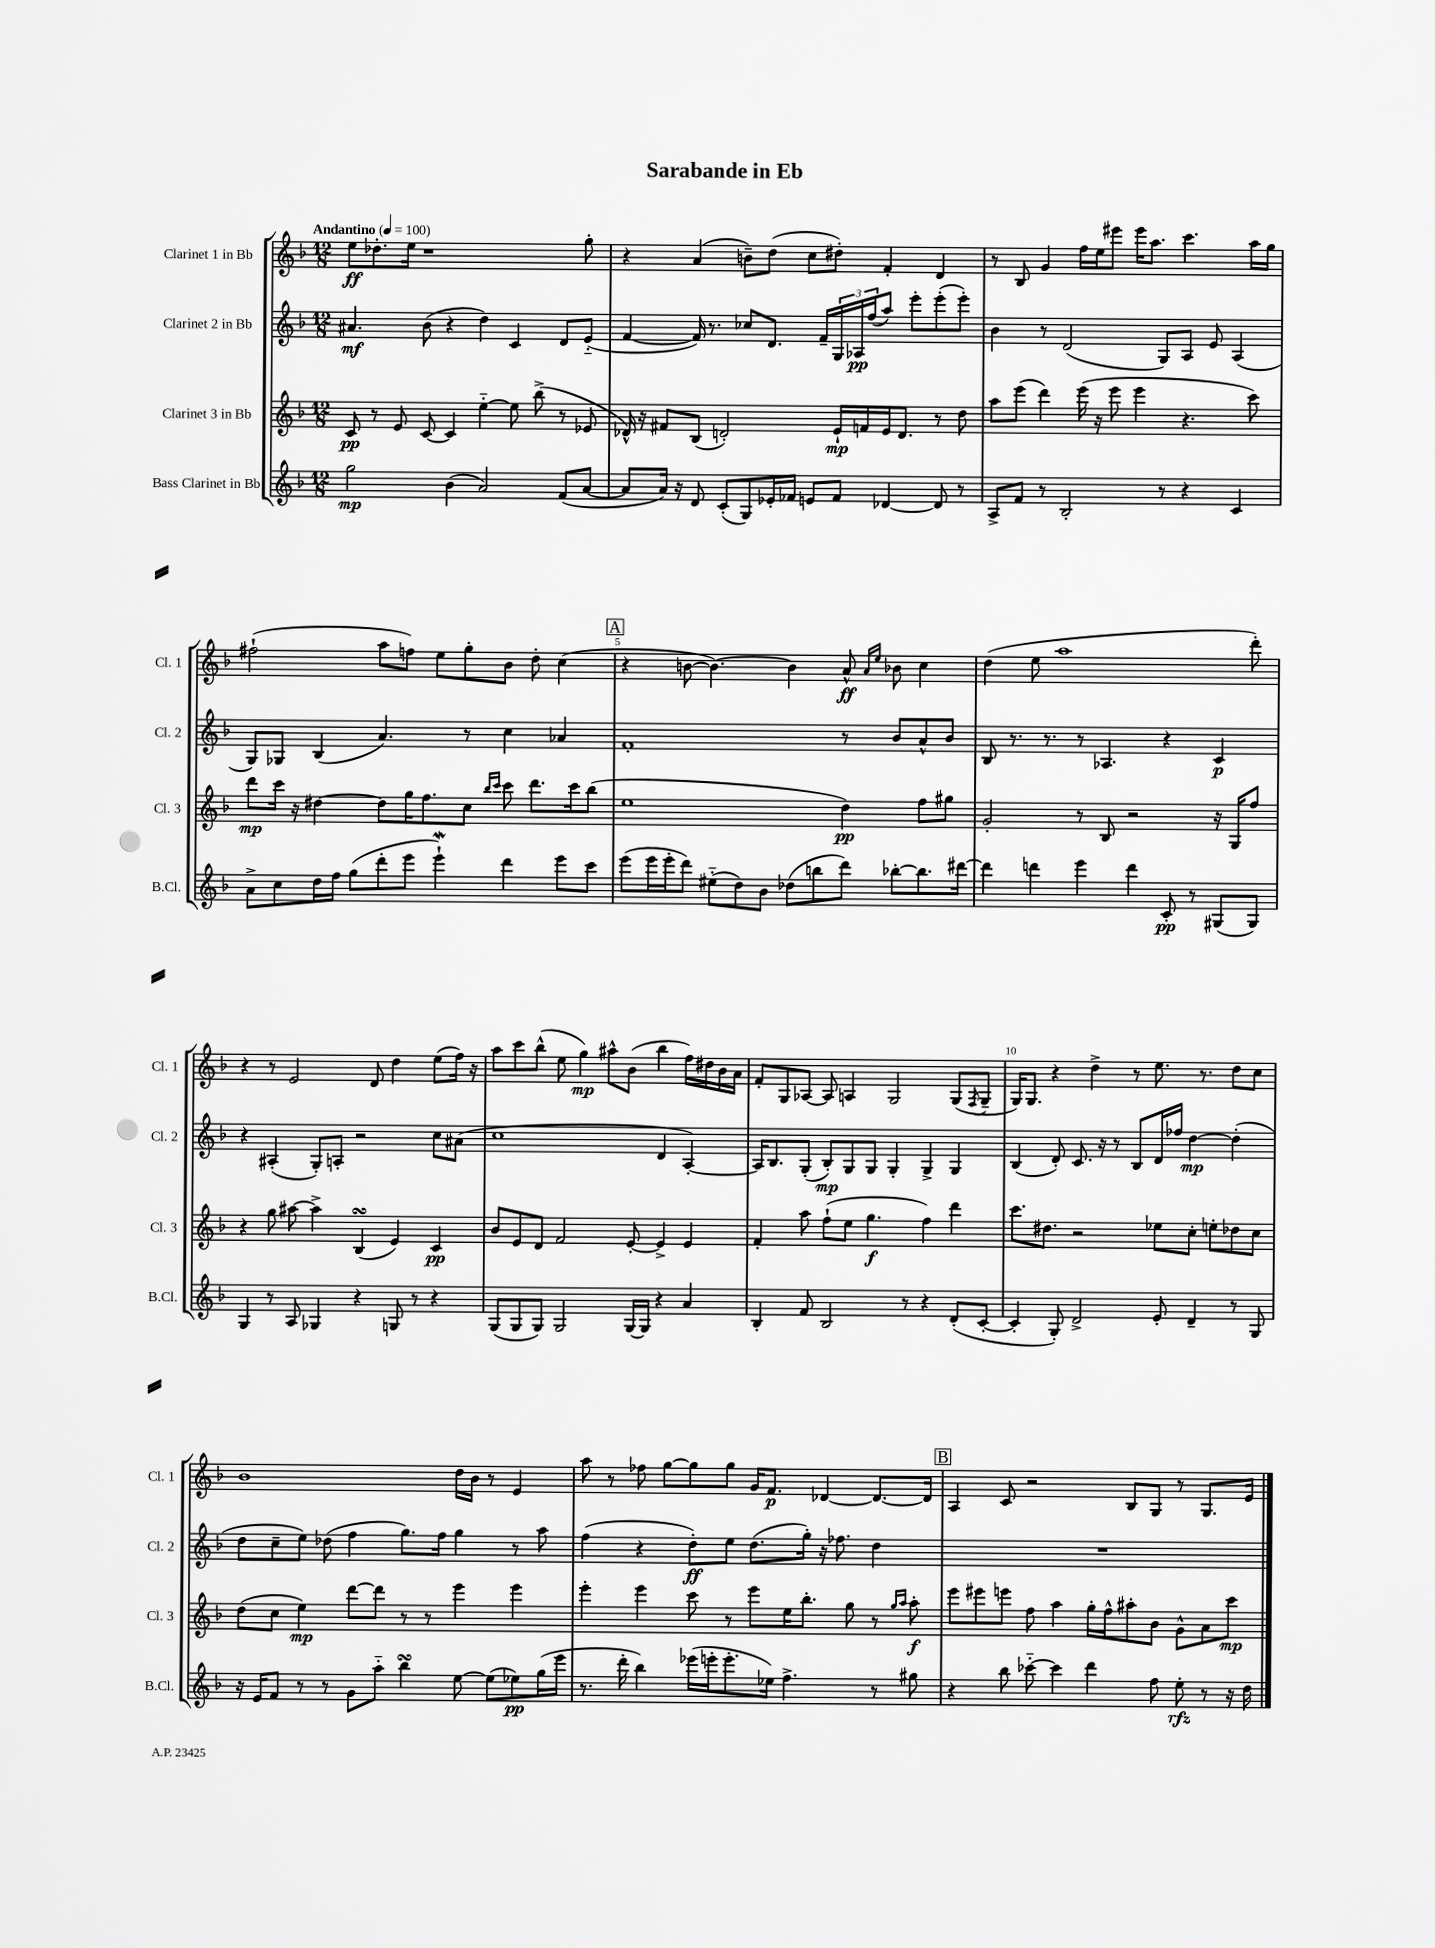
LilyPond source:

\header { title = "Sarabande in Eb" }
<<
\new StaffGroup <<
\new Staff = "s0" \with { instrumentName = "Clarinet 1 in Bb" shortInstrumentName = "Cl. 1" } {
    \clef treble \key f \major \numericTimeSignature \time 12/8 \tempo "Andantino" 4 = 100
    e''8\ff des''8.-. e''16 r1 g''8-. |
    r4 a'4( b'8--) d''8( c''8 dis''8-.) f'4-. d'4 |
    r8 bes8 g'4 f''16 e''16 eis'''8 eis'''16 a''8. c'''4. a''16 g''16 |
    fis''2-!( a''8 f''8) e''8 g''8-. bes'8 d''8-. c''4( |
    \mark \markup { \box "A" } r4 b'8~ b'4.~) b'4 a'8-^\ff \grace { a'16 e''16 } bes'8 c''4 |
    d''4( e''8 a''1 d'''8-.) |
    r4 r8 e'2 d'8 d''4 e''8( f''16) r16 |
    a''8 c'''8 bes''8-^( e''8 g''4\mp) ais''8-^ bes'8( bes''4 f''16) dis''16 bes'16 a'16 |
    f'8-. g8 aes8~ aes8 a4 g2 g8( \acciaccatura { f8 } g8-- |
    g16) g8. r4 d''4-> r8 e''8. r8. d''8 c''8 |
    bes'1 d''16 bes'16 r8 e'4 |
    a''8 r8 fes''8 g''8~ g''8 g''8 g'16 f'8.\p des'4~ des'8.~ des'16 |
    \mark \markup { \box "B" } a4 c'8 r2 bes8 g8 r8 g8. e'16 \bar "|." |
}
\new Staff = "s1" \with { instrumentName = "Clarinet 2 in Bb" shortInstrumentName = "Cl. 2" } {
    \clef treble \key f \major \numericTimeSignature \time 12/8
    ais'4.\mf bes'8( r4 d''4) c'4 d'8 e'8-_( |
    f'4~ f'16) r8. ces''8 d'8. f'16-- \tuplet 3/2 { g16 aes16\pp f''16( } a''8) e'''8-. e'''8-.( e'''8-.) |
    bes'4 r8 d'2( g8) a8 e'8 a4( |
    g8) ges8 bes4( a'4.) r8 c''4 aes'4 |
    \mark \markup { \box "A" } f'1-. r8 bes'8 a'8-^ bes'8 |
    bes8 r8. r8. r8 aes4. r4 c'4\p |
    r4 ais4-.( g8-.) a8-. r2 c''8 ais'8( |
    c''1 d'4 a4~-.) |
    a16 bes8. g8-.( bes8-.\mp) g8 g8 g4-. g4-> g4 |
    bes4( d'8-.) c'8. r16 r8 bes8 d'16 fes''16 d''4~\mp d''4-.( |
    d''8 c''8-- e''8) des''8( f''4 g''8.) f''16 g''4 r8 a''8 |
    f''4( r4 d''8-.\ff) e''8 d''8.( g''16-.) r16 fes''8. d''4 |
    \mark \markup { \box "B" } R1. \bar "|." |
}
\new Staff = "s2" \with { instrumentName = "Clarinet 3 in Bb" shortInstrumentName = "Cl. 3" } {
    \clef treble \key f \major \numericTimeSignature \time 12/8
    c'8\pp r8 e'8 c'8~ c'4 e''4~-_ e''8 bes''8->( r8 ees'8 |
    des'16-^) r16 fis'8 bes8( d'2-.) e'16-!\mp f'16 e'16 d'8. r8 d''8 |
    a''8 e'''8( d'''4) e'''16( r16 e'''8 e'''4 r4. c'''8) |
    d'''8\mp c'''16 r16 dis''4~ dis''8 g''16 f''8. c''8 \grace { bes''16 c'''16 } c'''8 d'''8. c'''16 bes''8( |
    \mark \markup { \box "A" } e''1 d''4\pp) f''8 gis''8 |
    g'2-. r8 bes8 r2 r16 g16 f''8 |
    r4 g''8 ais''8~ ais''4-> bes4\turn( e'4) c'4\pp |
    bes'8 e'8 d'8 f'2 e'8~-. e'4-> e'4 |
    f'4-. a''8 f''8-!( e''8 g''4.\f f''4) d'''4 |
    c'''8. dis''8. r2 ees''8 c''8-. e''8-. des''8 c''8 |
    d''8( c''8 e''4\mp) d'''8~ d'''8 r8 r8 e'''4 e'''4 |
    e'''4-. e'''4 c'''8 r8 e'''8 e''16 bes''8.-. g''8 r8 \grace { g''16 a''16 } a''8-.\f |
    \mark \markup { \box "B" } e'''8 eis'''8 e'''8 f''8 a''4 g''16-. f''16-^ ais''8-. bes'8 g'8-^ a'8 c'''8\mp \bar "|." |
}
\new Staff = "s3" \with { instrumentName = "Bass Clarinet in Bb" shortInstrumentName = "B.Cl." } {
    \clef treble \key f \major \numericTimeSignature \time 12/8
    g''2\mp bes'4( a'2) f'8( a'8~ |
    a'8 a'16) r16 d'8 c'8-.( g8) ees'16-. fes'16 e'8 fes'8 des'4~ des'8 r8 |
    a8-> f'8 r8 bes2-. r8 r4 c'4 |
    a'8-> c''8 d''16 f''16 g''8( d'''8-. e'''8 e'''4-!\mordent) d'''4 e'''8 c'''8 |
    \mark \markup { \box "A" } e'''8( e'''16 e'''16-. d'''8) eis''8-_( d''8) bes'8 des''8( b''8 d'''8) bes''8~-. bes''8. dis'''16~ |
    dis'''4 d'''4 e'''4 d'''4 c'8-.\pp r8 gis8( gis8) |
    g4 r8 a8 ges4 r4 g8 r8 r4 |
    g8( g8 g8) g2 g16~ g16 r4 a'4 |
    bes4-. f'8 bes2 r8 r4 d'8-.( c'8~-. |
    c'4-. g8-.) d'2-> e'8-. d'4-- r8 g8 |
    r16 e'16 f'8 r8 r8 g'8 a''8-_ bes''4\turn e''8~ e''8( ees''8\pp) g''16( e'''16 |
    r8. d'''16-. bes''4) ees'''16( e'''16-. e'''8.-. ees''16) f''4.-> r8 gis''8 |
    \mark \markup { \box "B" } r4 bes''8 ces'''8~-_ ces'''4 d'''4 f''8 e''8-.\rfz r8 r16 d''16 \bar "|." |
}
>>
>>
\layout { \context { \Score \override BarNumber.break-visibility = ##(#f #t #t) barNumberVisibility = #(every-nth-bar-number-visible 5) } }
